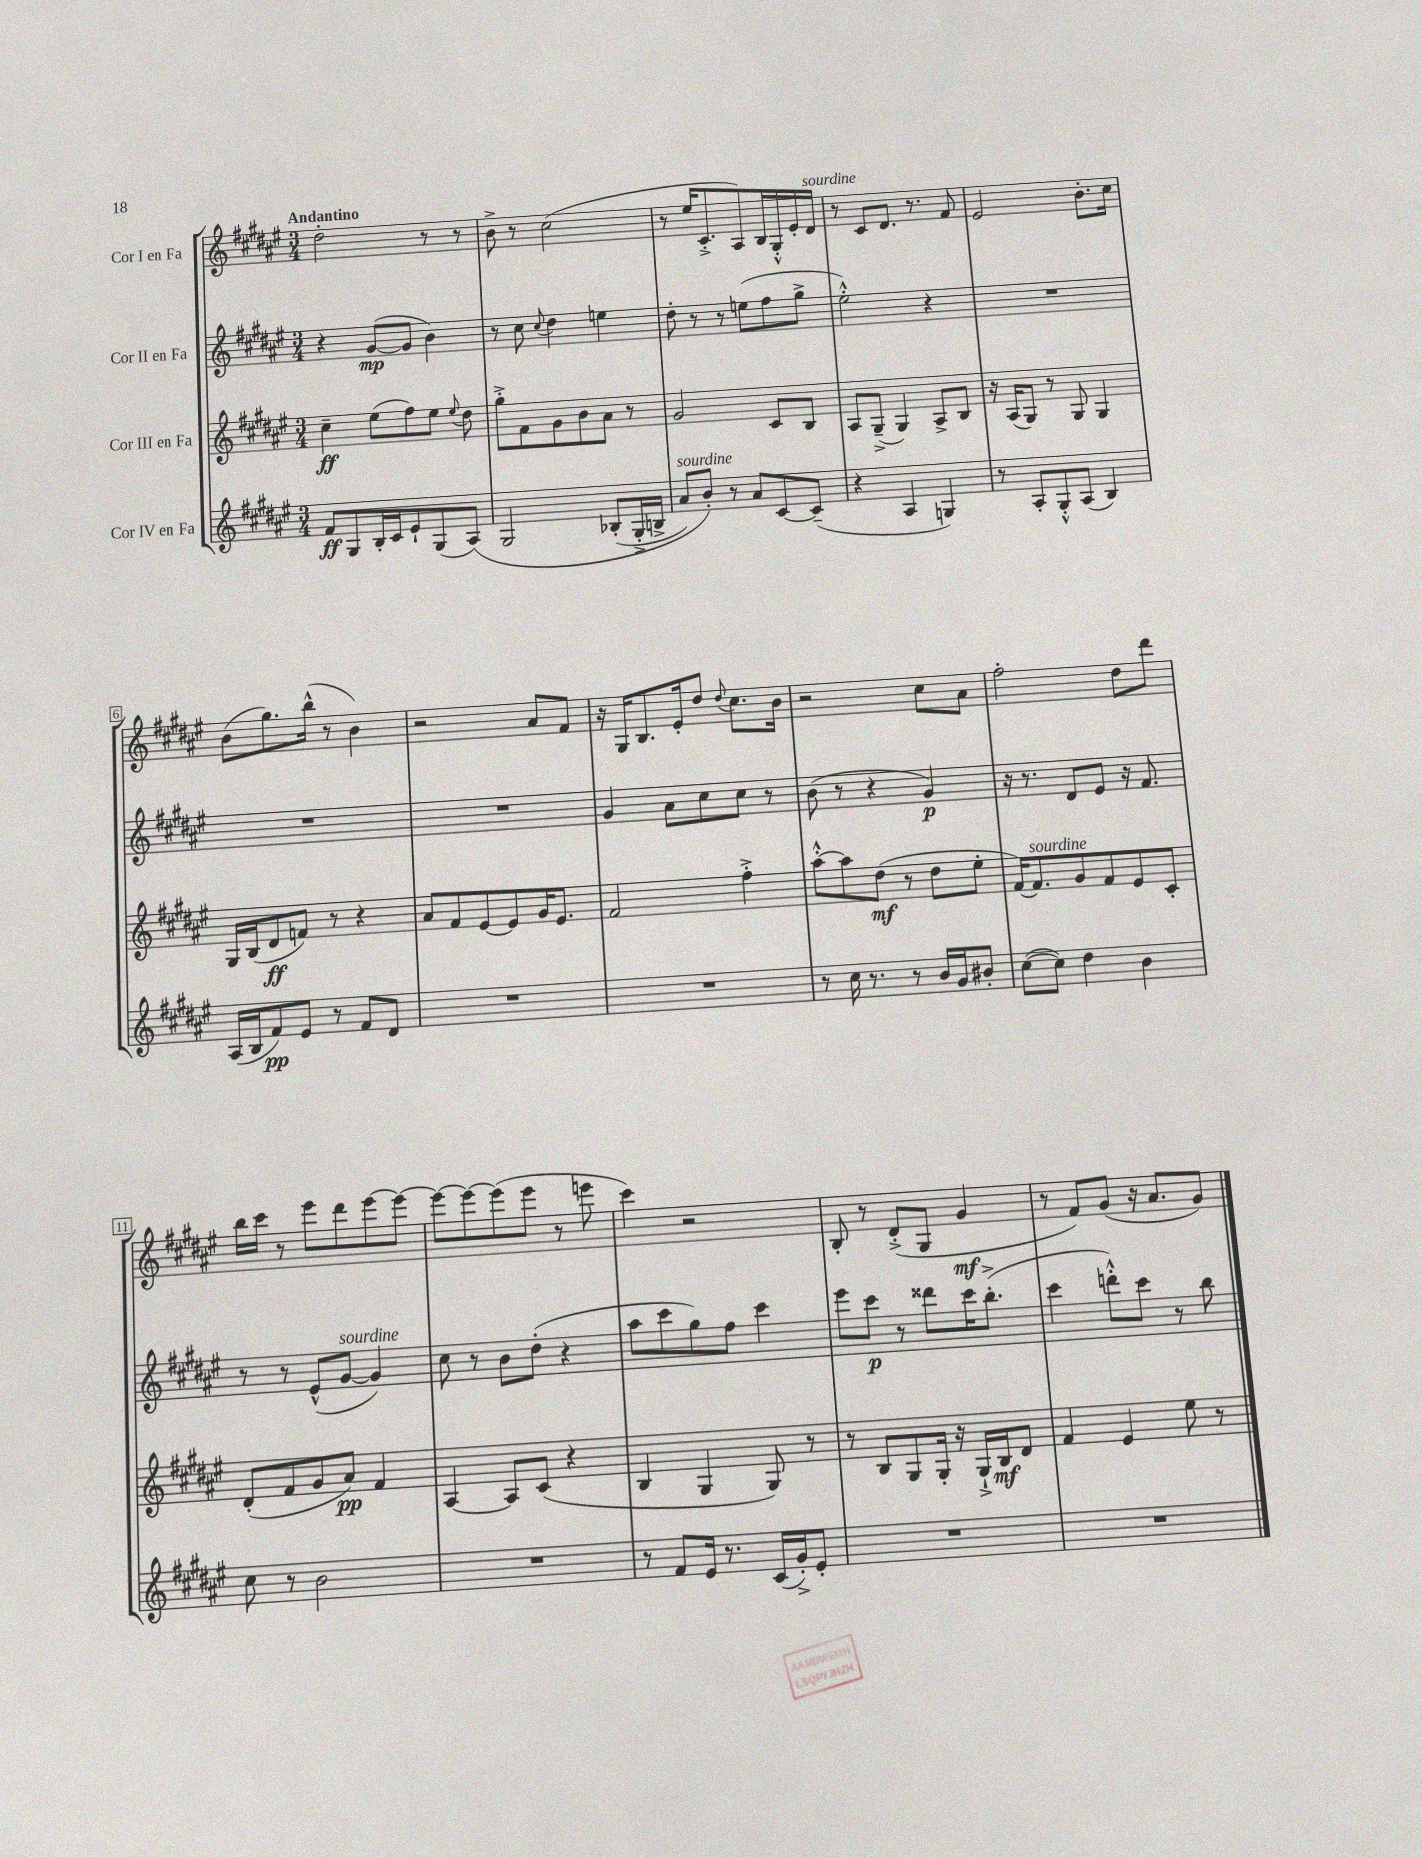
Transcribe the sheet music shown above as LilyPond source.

<<
\new StaffGroup <<
\new Staff = "s0" \with { instrumentName = "Cor I en Fa" } {
    \clef treble \key fis \major \numericTimeSignature \time 3/4 \tempo "Andantino"
    \autoBeamOff dis''2-. r8 r8 |
    b'8-> r8 cis''2( |
    r8 eis''16[ cis'8.-.-> ais8) b16 gis16-.-^ eis'16-. dis'16]^\markup { \italic "sourdine" } |
    r8 cis'8[ dis'8.] r8. fis'8 |
    eis'2 b'8.[-. cis''16] |
    b'8[( gis''8.) b''16]-^( r8 b'4) |
    r2 ais'8[ fis'8] |
    r16 gis16[ b8. eis'16-. dis''8] \appoggiatura { dis''8 } cis''8.[ b'16] |
    r2 cis''8[ ais'8] |
    fis''2-. dis''8[ dis'''8] |
    b''16[ cis'''16] r8 eis'''8[ dis'''8 eis'''8~ eis'''8]~ |
    eis'''8[~ eis'''8~ eis'''8( eis'''8] r8 e'''8 |
    cis'''4) r2 |
    b8-. r8 dis'8[-.->( gis8] gis'4\mf |
    r8 fis'8[) gis'8]( r16 ais'8.[ gis'8]) \bar "|." |
}
\new Staff = "s1" \with { instrumentName = "Cor II en Fa" } {
    \clef treble \key fis \major \numericTimeSignature \time 3/4
    \autoBeamOff r4 gis'8[~\mp( gis'8] b'4) |
    r8 cis''8 \appoggiatura { cis''8 } dis''4 e''4 |
    dis''8-. r8 r8 e''8[( fis''8 gis''8]-> |
    eis''2-.-^) r4 |
    R2. |
    R2. |
    R2. |
    gis'4 ais'8[ cis''8 cis''8] r8 |
    b'8( r8 r4 gis'4\p) |
    r16 r8. dis'8[ eis'8] r16 fis'8. |
    r8 r8 eis'8[-^( gis'8]~^\markup { \italic "sourdine" } gis'4) |
    cis''8 r8 b'8[ dis''8]-.( r4 |
    ais''8[ cis'''8 gis''8) fis''8] cis'''4 |
    eis'''8[ cis'''8]\p r8 disis'''8[ cis'''16 b''8.]-.->( |
    cis'''4 d'''8[-.-^) cis'''8] r8 b''8 \bar "|." |
}
\new Staff = "s2" \with { instrumentName = "Cor III en Fa" } {
    \clef treble \key fis \major \numericTimeSignature \time 3/4
    \autoBeamOff cis''4--\ff eis''8[( fis''8) eis''8] \appoggiatura { eis''8 } dis''8 |
    gis''8[-.-> fis'8 gis'8 b'8 ais'8] r8 |
    gis'2 cis'8[ b8] |
    ais8[ gis8]--->( gis4) ais8[-> b8] |
    r16 ais16[( gis8]) r8 gis8 gis4 |
    gis16[ b16( dis'8\ff f'8]) r8 r4 |
    ais'8[ fis'8 eis'8~ eis'8 gis'16 eis'8.] |
    fis'2 fis''4-.-> |
    ais''8[~-.-^ ais''8 dis''8]\mf( r8 dis''8[ eis''8]-. |
    fis'16[~) fis'8.^\markup { \italic "sourdine" } gis'8 fis'8 eis'8 cis'8]-. |
    dis'8[-.( fis'8 gis'8 ais'8]\pp) fis'4 |
    ais4~ ais8[ cis'8]( r4 |
    b4 gis4 gis8) r8 |
    r8 b8[ gis8 gis16]-. r16 gis16[-!-> b16\mf dis'8] |
    fis'4 eis'4 eis''8 r8 \bar "|." |
}
\new Staff = "s3" \with { instrumentName = "Cor IV en Fa" } {
    \clef treble \key fis \major \numericTimeSignature \time 3/4
    \autoBeamOff fis'8[\ff gis8 b16-. cis'16 eis'8-! gis8( ais8])\( |
    gis2 bes8[-.( gis16-.-> b16]-> |
    ais'8[^\markup { \italic "sourdine" }) b'8]-.\) r8 ais'8[ cis'8~ cis'8]--( |
    r4 ais4 g4) |
    r8 ais8[-. gis8-.-^ ais8]( b4) |
    ais16[( b16 fis'8\pp) eis'8] r8 fis'8[ dis'8] |
    R2. |
    R2. |
    r8 cis''16 r8. r8 b'16[ gis'16 bis'8]-. |
    cis''8[~( cis''8]) dis''4 b'4 |
    cis''8 r8 b'2 |
    R2. |
    r8 fis'8[ eis'16] r8. cis'16[( gis'16-.->) eis'8]-. |
    R2. |
    R2. \bar "|." |
}
>>
>>
\layout { \context { \Score \override BarNumber.stencil = #(make-stencil-boxer 0.1 0.3 ly:text-interface::print) } }
